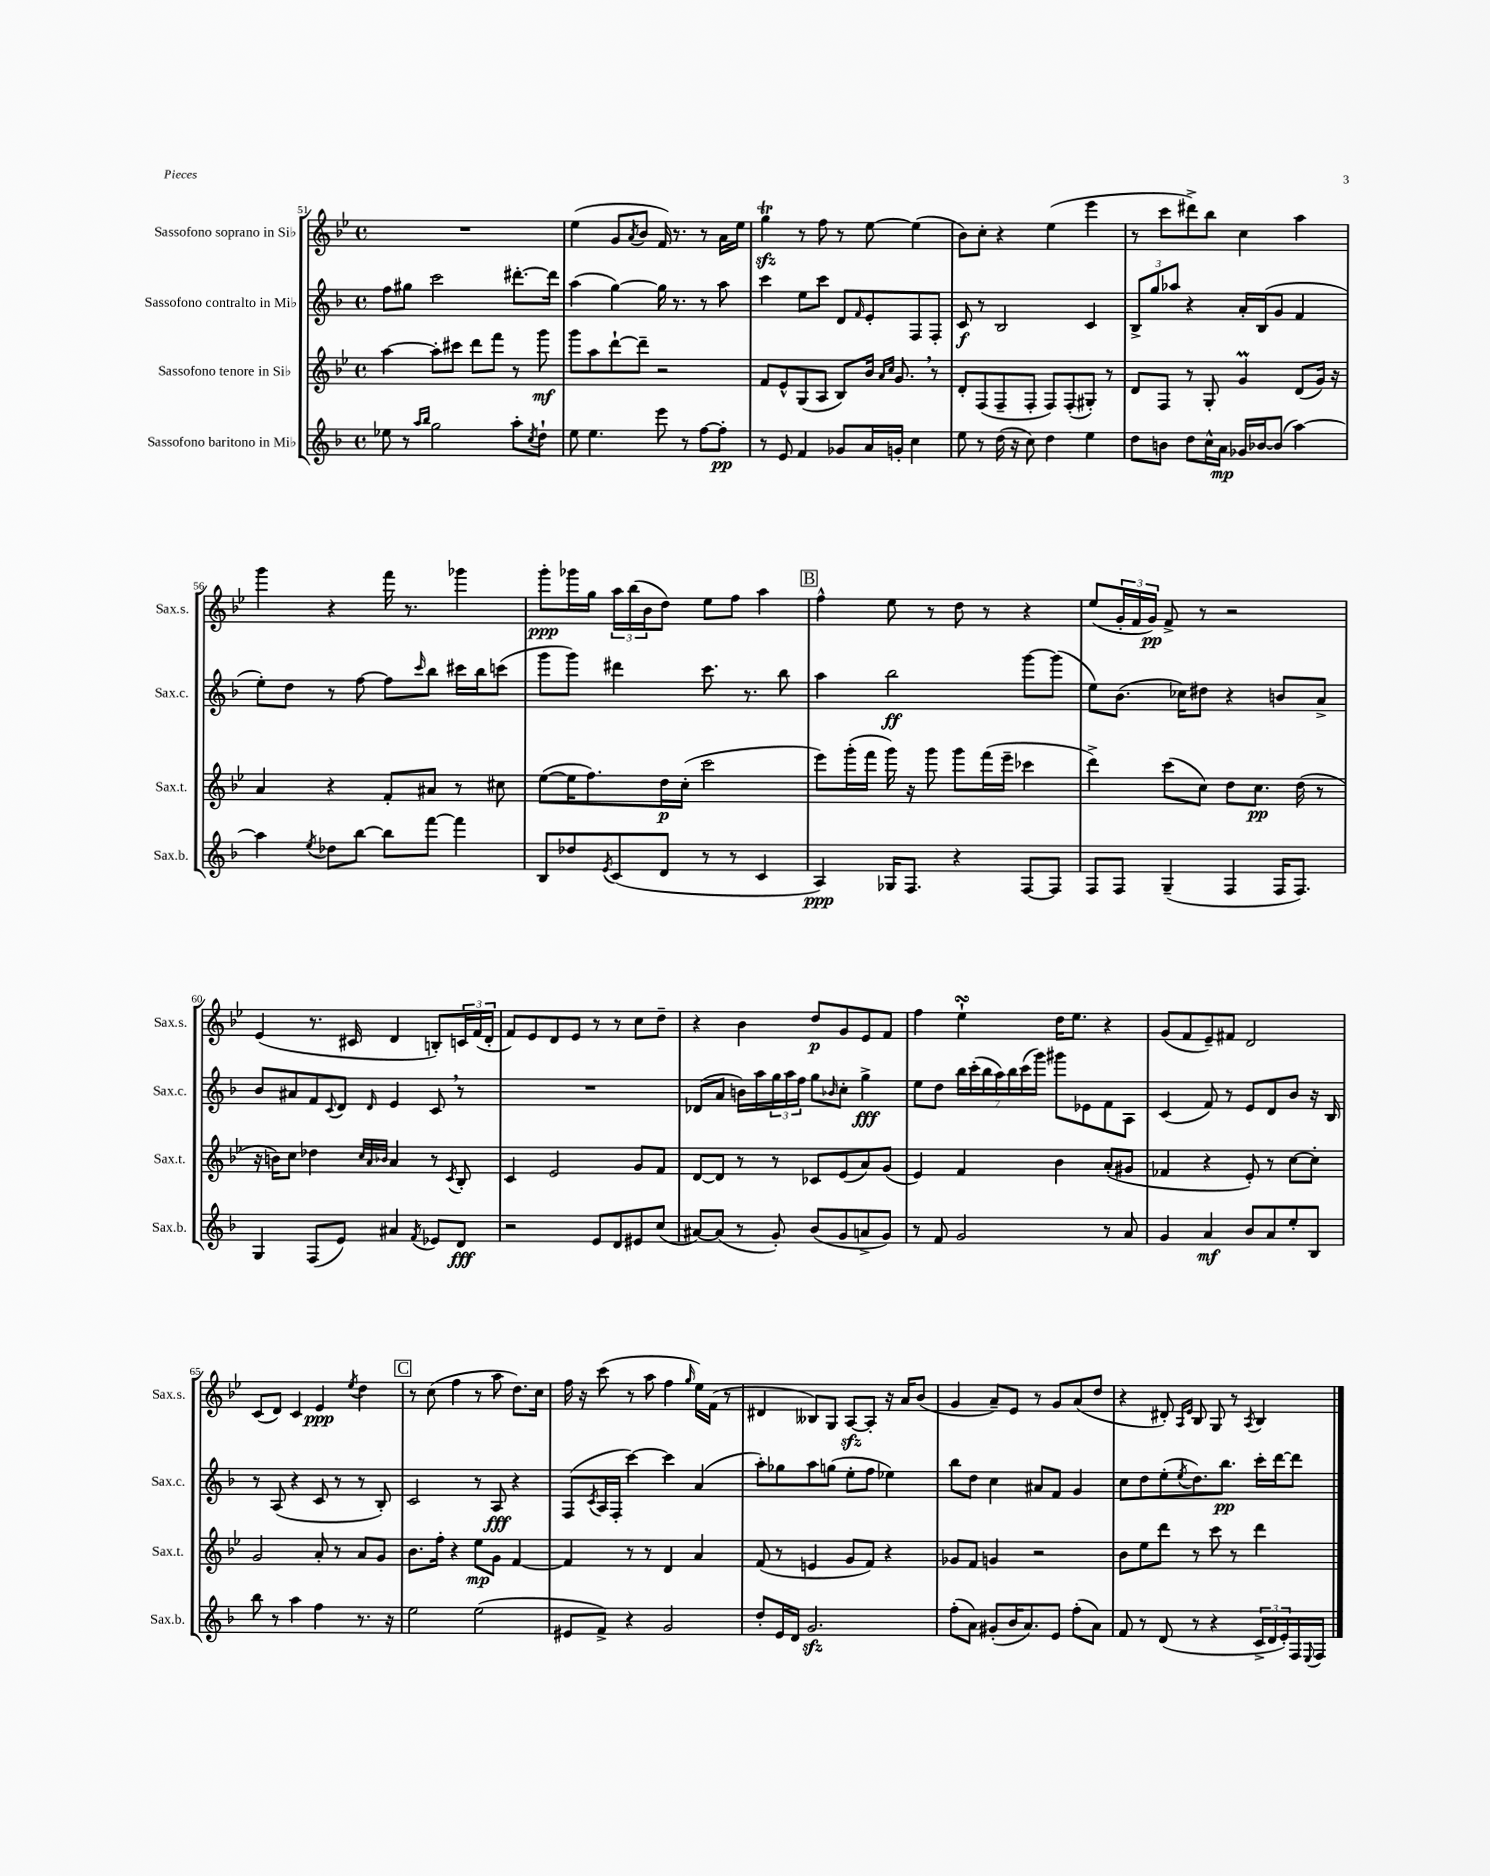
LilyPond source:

<<
\new StaffGroup <<
\new Staff = "s0" \with { instrumentName = "Sassofono soprano in Sib" shortInstrumentName = "Sax.s." } {
    \clef treble \key bes \major \defaultTimeSignature \time 4/4
    R1 |
    ees''4( g'8 \acciaccatura { a'8 } bes'8 f'16) r8. r8 a'16 ees''16 |
    g''4\trill\sfz r8 f''8 r8 ees''8~ ees''4( |
    bes'8) c''8-. r4 ees''4( ees'''4 |
    r8 c'''8 dis'''8->) bes''8 c''4 a''4 |
    g'''4 r4 f'''16 r8. ges'''4 |
    g'''8-.\ppp ges'''16 g''16 \tuplet 3/2 { a''16 bes''16( bes'16 } d''8) ees''8 f''8 a''4 |
    \mark \markup { \box "B" } f''4-^ ees''8 r8 d''8 r8 r4 |
    ees''8( \tuplet 3/2 { g'16-. f'16 g'16\pp) } f'8-> r8 r2 |
    ees'4( r8. cis'16 d'4 b8-.) \tuplet 3/2 { c'16 f'16( d'16-. } |
    f'8) ees'8 d'8 ees'8 r8 r8 c''8 d''8-- |
    r4 bes'4 d''8\p g'8 ees'8 f'8 |
    f''4 ees''4-!\turn d''16 ees''8. r4 |
    g'8( f'8 ees'8--) fis'8 d'2 |
    c'8( d'8) c'4 ees'4\ppp \acciaccatura { ees''8 } d''4 |
    \mark \markup { \box "C" } r8 c''8( f''4 r8 a''8 d''8.) c''16 |
    f''16 r16 c'''8( r8 a''8 f''4 \grace { g''16 } ees''16) f'16( r8 |
    dis'4 beses8) g8 a8~\sfz a8-. r16 a'16 bes'8( |
    g'4 a'8--) ees'8 r8 g'8 a'8( d''8 |
    r4 dis'8-.) \grace { a16 ees'16 } bes8 g8 r8 \acciaccatura { a8 } bes4 \bar "|." |
}
\new Staff = "s1" \with { instrumentName = "Sassofono contralto in Mib" shortInstrumentName = "Sax.c." } {
    \clef treble \key f \major \defaultTimeSignature \time 4/4
    f''8 gis''8 c'''2 dis'''8.~-. dis'''16 |
    a''4( g''4~) g''16 r8. r8 a''8 |
    c'''4 e''8 c'''8 d'8 \grace { f'16 } e'8-. f8 f8-. |
    c'8\f r8 bes2 c'4 |
    \tuplet 3/2 { bes8-> g''8 aes''8 } r4 a'16-. bes16( g'8 f'4 |
    e''8-.) d''8 r8 f''8~ f''8 \grace { c'''16 } bes''8 cis'''16 bes''16 c'''8( |
    g'''8 g'''8) dis'''4 c'''8. r8. bes''8 |
    \mark \markup { \box "B" } a''4 bes''2\ff g'''8~ g'''8( |
    e''8) bes'8.( ces''16) dis''8 r4 b'8 a'8-> |
    bes'8 ais'8 f'8 \appoggiatura { c'8 } d'8 \grace { d'16 } e'4 c'8 \breathe r8 |
    R1 |
    des'8( a'8 b'16) a''16 \tuplet 3/2 { g''16 a''16 f''16 } g''8 \grace { bes'16 } c''8-. g''4->\fff |
    e''8 d''8 \tuplet 7/4 { bes''16 c'''16-.( bes''16 a''16) bes''16 c'''16( g'''16) } gis'''8 ees'8 f'8 a8 |
    c'4( f'8) r8 e'8 d'8 bes'8 r16 bes16 |
    r8 a8( r4 c'8 r8 r8 bes8-.) |
    \mark \markup { \box "C" } c'2 r8 a8\fff r4 |
    f8( \acciaccatura { c'8 } a16 f16-. c'''4~) c'''4 a'4( |
    a''8-.) ges''8 a''8 g''8( e''8-. f''8 ees''4) |
    bes''8 d''8 c''4 ais'8 f'8 g'4 |
    c''8 d''8 e''8-.( \acciaccatura { e''8 } d''8.) bes''8.\pp c'''16-. d'''16~ d'''8 \bar "|." |
}
\new Staff = "s2" \with { instrumentName = "Sassofono tenore in Sib" shortInstrumentName = "Sax.t." } {
    \clef treble \key bes \major \defaultTimeSignature \time 4/4
    a''4~ a''8-. cis'''8 d'''8 f'''8 r8 g'''8\mf |
    g'''8 a''8 d'''8~-! d'''8-- r2 |
    f'8 ees'8-^ g8( a8 bes8) bes'16 \grace { a'16 c''16 } g'8. \breathe r8 |
    d'8-. f8( f8-- f8-. f8) f8-.( gis8-.) r8 |
    d'8 f8 r8 g8-. g'4\prall d'8( g'16) r16 |
    a'4 r4 f'8-. ais'8 r8 cis''8 |
    ees''8~( ees''16 f''8.) d''16\p c''16-.( c'''2 |
    \mark \markup { \box "B" } ees'''8) g'''16-.( f'''16 g'''16) r16 g'''8 g'''8 f'''16( ees'''16-- ces'''4 |
    d'''4->) c'''8( c''8) d''8 c''8.\pp d''16( r8 |
    r16 b'16) c''8 des''4 \grace { c''32 a'32 bes'32 } a'4 r8 \acciaccatura { c'8 } bes8-. |
    c'4 ees'2 g'8 f'8 |
    d'8~ d'8 r8 r8 ces'8 ees'8( a'8) g'8( |
    ees'4) f'4 bes'4 a'8-.( gis'8 |
    fes'4 r4 ees'8-.) r8 c''8~ c''8-. |
    g'2 a'8-. r8 a'8 g'8 |
    \mark \markup { \box "C" } bes'8. f''16-. r4 ees''8\mp g'8 f'4~ |
    f'4 r8 r8 d'4 a'4 |
    f'8( r8 e'4 g'8 f'8) r4 |
    ges'8 f'8 g'4 r2 |
    bes'8 ees''8 d'''8 r8 c'''8 r8 d'''4 \bar "|." |
}
\new Staff = "s3" \with { instrumentName = "Sassofono baritono in Mib" shortInstrumentName = "Sax.b." } {
    \clef treble \key f \major \defaultTimeSignature \time 4/4
    ees''8 r8 \grace { a''16 bes''16 } g''2 a''8-. \acciaccatura { c''8 } d''8-! |
    e''8 e''4. e'''8 r8 f''8~ f''8-.\pp |
    r8 e'8 f'4 ges'8 a'16 g'16-. c''4 |
    e''8 r8 d''16( r16 c''8) d''4 e''4 |
    d''8 b'8 d''8 c''16-^ a'16\mp ges'16 bes'16~ bes'8( a''4~) |
    a''4 \acciaccatura { e''8 } des''8 bes''8~ bes''8 f'''8~ f'''4 |
    bes8 des''8 \acciaccatura { e'8 } c'8( d'8 r8 r8 c'4 |
    \mark \markup { \box "B" } a4\ppp) ges16 f8. r4 f8~ f8 |
    f8 f8 g4--( f4 f16 f8.) |
    g4 f8( e'8) ais'4 \acciaccatura { f'8 } ees'8 d'8\fff |
    r2 e'8 d'8 eis'8 c''8( |
    ais'8~) ais'8( r8 g'8-.) bes'8( g'8 a'8-> g'8) |
    r8 f'8 g'2 r8 a'8 |
    g'4 a'4\mf bes'8 a'8 e''8-. bes8 |
    bes''8 r8 a''4 f''4 r8. r16 |
    \mark \markup { \box "C" } e''2 e''2( |
    eis'8 f'8->) r4 g'2 |
    d''8-. e'16 d'16 g'2.\sfz |
    f''8-.( a'8) gis'8-.( bes'16 a'8.) e'8 f''8-.( a'8) |
    f'8 r8 d'8( r8 r4 \tuplet 3/2 { c'16-> d'16 e'16-.) } f16 \appoggiatura { e8 } f16 \bar "|." |
}
>>
>>
\layout { \context { \Score currentBarNumber = #51 } }
